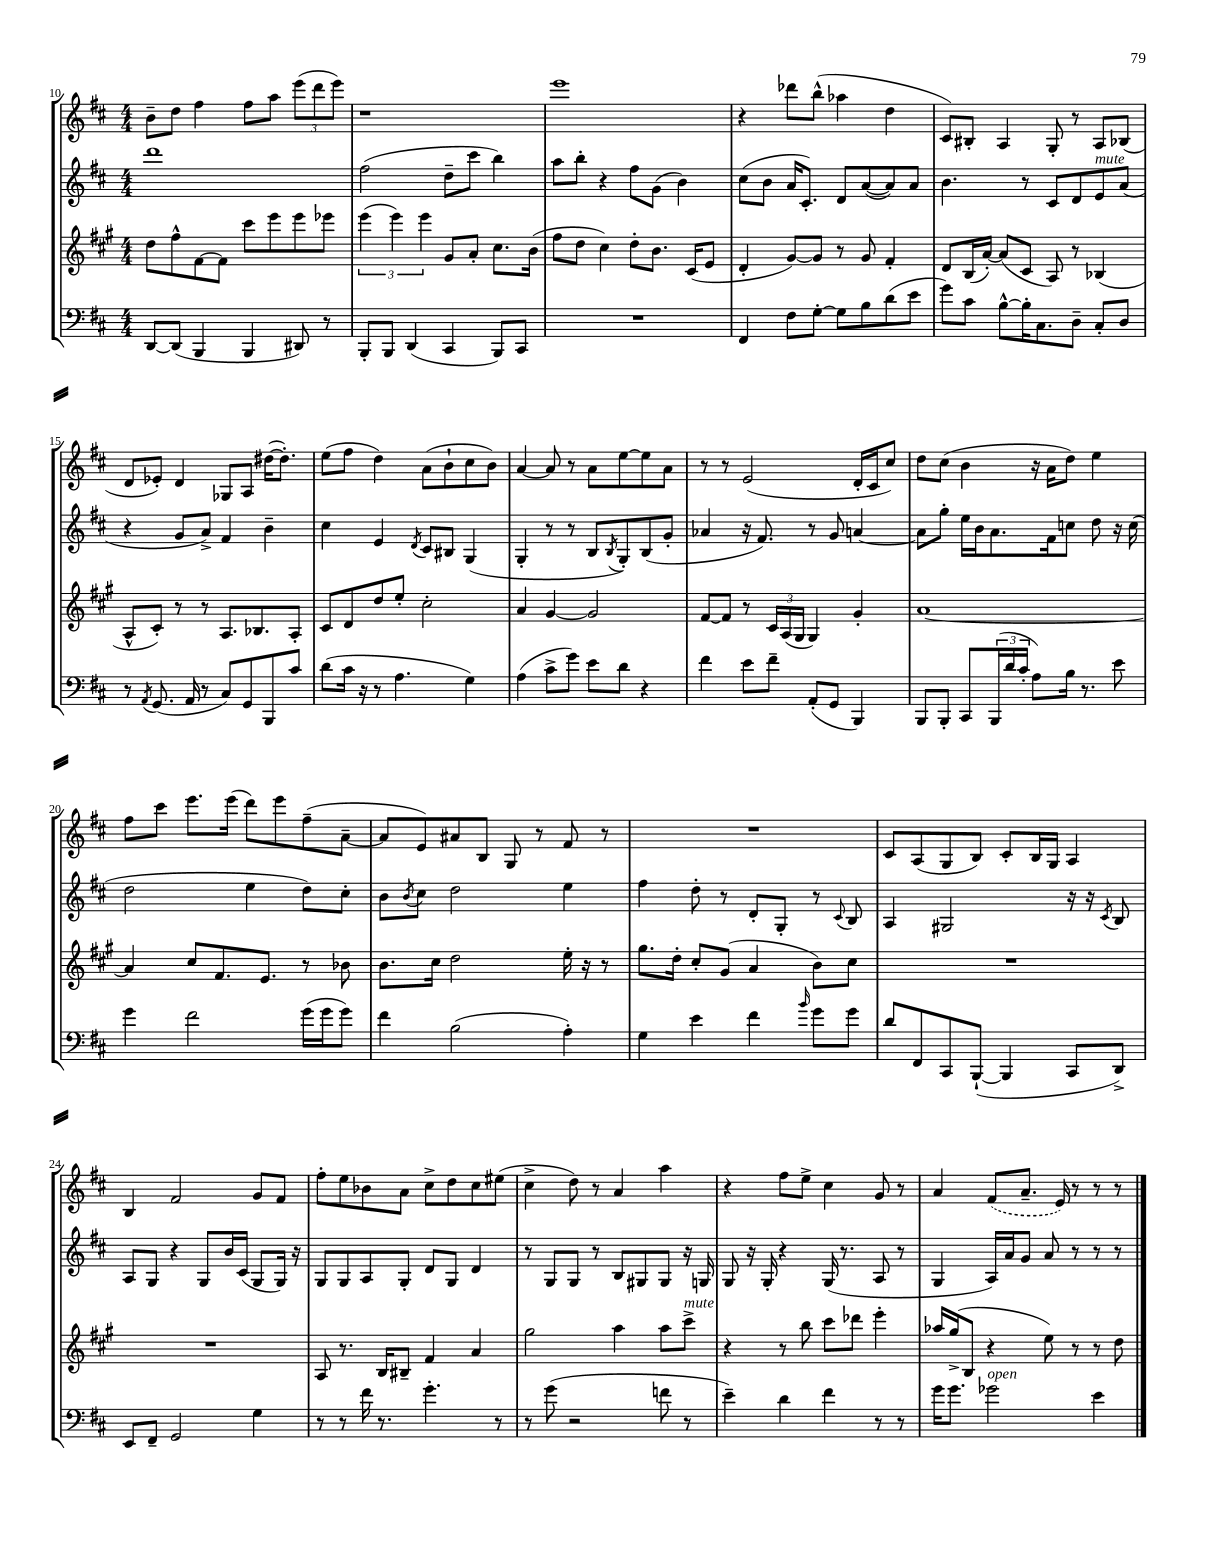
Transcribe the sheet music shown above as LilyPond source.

<<
\new StaffGroup <<
\new Staff = "s0" {
    \clef treble \key d \major \numericTimeSignature \time 4/4
    b'8-- d''8 fis''4 fis''8 a''8 \tuplet 3/2 { e'''8( d'''8 e'''8) } |
    r1 |
    e'''1 |
    r4 des'''8 b''8-^( aes''4 d''4 |
    cis'8) bis8-. a4 g8-. r8 a8 bes8( |
    d'8 ees'8-.) d'4 ges8 a8 dis''16~( dis''8.-.) |
    e''8( fis''8 d''4) a'8( b'8-! cis''8 b'8) |
    a'4~ a'8 r8 a'8 e''8~ e''8 a'8 |
    r8 r8 e'2( d'16-. cis'16 cis''8) |
    d''8 cis''8( b'4 r16 a'16 d''8) e''4 |
    fis''8 cis'''8 e'''8. e'''16( d'''8) e'''8 fis''8--( a'8~-- |
    a'8 e'8) ais'8 b8 g8 r8 fis'8 r8 |
    R1 |
    cis'8 a8( g8 b8) cis'8-. b16 g16 a4 |
    b4 fis'2 g'8 fis'8 |
    fis''8-. e''8 bes'8 a'8 cis''8-> d''8 cis''8 eis''8( |
    cis''4-> d''8) r8 a'4 a''4 |
    r4 fis''8 e''8-> cis''4 g'8 r8 |
    a'4 \once \slurDashed fis'8( a'8.-- e'16) r8 r8 r8 \bar "|." |
}
\new Staff = "s1" {
    \clef treble \key d \major \numericTimeSignature \time 4/4
    d'''1 |
    fis''2( d''8-- cis'''8 b''4) |
    a''8 b''8-. r4 fis''8 g'8( b'4) |
    cis''8( b'8 a'16 cis'8.-.) d'8 a'8~( a'8) a'8 |
    b'4. r8 cis'8 d'8 e'8^\markup { \italic "mute" } a'8( |
    r4 g'8 a'8->) fis'4 b'4-- |
    cis''4 e'4 \acciaccatura { d'8 } cis'8 bis8 g4( |
    g4-. r8 r8 b8 \acciaccatura { b8 } g8-.) b8( g'8-. |
    aes'4 r16 fis'8.) r8 g'8 a'4~ |
    a'8 g''8-. e''16 b'16 a'8. fis'16 c''8 d''8 r16 c''16( |
    d''2 e''4 d''8) cis''8-. |
    b'8 \acciaccatura { b'8 } cis''8 d''2 e''4 |
    fis''4 d''8-. r8 d'8-. g8-. r8 \appoggiatura { cis'8 } b8 |
    a4 gis2 r16 r16 \acciaccatura { cis'8 } b8 |
    a8 g8 r4 g8 b'16 cis'16( g8 g16) r16 |
    g8 g8 a8 g8-. d'8 g8 d'4 |
    r8 g8 g8 r8 b8 gis8 gis8 r16 g16 |
    g8 r16 g16-. r4 g16( r8. a8 r8 |
    g4 a16) a'16 g'8 a'8 r8 r8 r8 \bar "|." |
}
\new Staff = "s2" {
    \clef treble \key a \major \numericTimeSignature \time 4/4
    d''8 fis''8-^ fis'8~ fis'8 cis'''8 e'''8 e'''8 ees'''8 |
    \tuplet 3/2 { e'''4( e'''4) e'''4 } gis'8 a'8-. cis''8. b'16( |
    fis''8 d''8 cis''4) d''8-. b'8. cis'16( e'8 |
    d'4-. gis'8~) gis'8 r8 gis'8 fis'4-. |
    d'8 b16( a'16~-.) a'8( cis'8 a8) r8 bes4( |
    a8-^ cis'8-.) r8 r8 a8. bes8. a8-. |
    cis'8 d'8 d''8 e''8-. cis''2-. |
    a'4 gis'4~ gis'2 |
    fis'8~ fis'8 r8 \tuplet 3/2 { cis'16 a16( gis16 } gis4) gis'4-. |
    a'1~ |
    a'4 cis''8 fis'8. e'8. r8 bes'8 |
    b'8. cis''16 d''2 e''16-. r16 r8 |
    gis''8. d''16-. cis''8-. gis'8( a'4 b'8) cis''8 |
    R1 |
    R1 |
    a8 r8. b16 bis8-- fis'4 a'4 |
    gis''2 a''4 a''8 cis'''8->^\markup { \italic "mute" } |
    r4 r8 b''8 cis'''8 des'''8 e'''4-. |
    aes''16 gis''16->( b8 r4 e''8) r8 r8 d''8 \bar "|." |
}
\new Staff = "s3" {
    \clef bass \key d \major \numericTimeSignature \time 4/4
    d,8~ d,8( b,,4 b,,4 dis,8) r8 |
    b,,8-. b,,8 d,4( cis,4 b,,8) cis,8 |
    R1 |
    fis,4 fis8 g8~-. g8 b8 d'8( e'8 |
    g'8) cis'8 b8~-^ b16-. cis8. d8-- cis8-. d8 |
    r8 \acciaccatura { a,8 } g,8.( a,16 r8 cis8) g,8 b,,8 cis'8 |
    d'8( cis'16 r16 r8 a4. g4) |
    a4( cis'8-> g'8) e'8 d'8 r4 |
    fis'4 e'8 fis'8-- a,8-.( g,8 b,,4) |
    b,,8 b,,8-. cis,8 \tuplet 3/2 { b,,16( d'16 cis'16-. } a8) b16 r8. e'8 |
    g'4 fis'2 g'16( g'16 g'8) |
    fis'4 b2( a4-.) |
    g4 e'4 fis'4 \grace { b'16 } g'8 g'8 |
    d'8 fis,8 cis,8 b,,8~-!( b,,4 cis,8 d,8->) |
    e,8 fis,8-- g,2 g4 |
    r8 r8 fis'16 r8. g'4.-. r8 |
    r8 g'8( r2 f'8 r8 |
    e'4--) d'4 fis'4 r8 r8 |
    g'16 g'8. ges'2^\markup { \italic "open" } e'4 \bar "|." |
}
>>
>>
\layout { \context { \Score currentBarNumber = #10 } }
